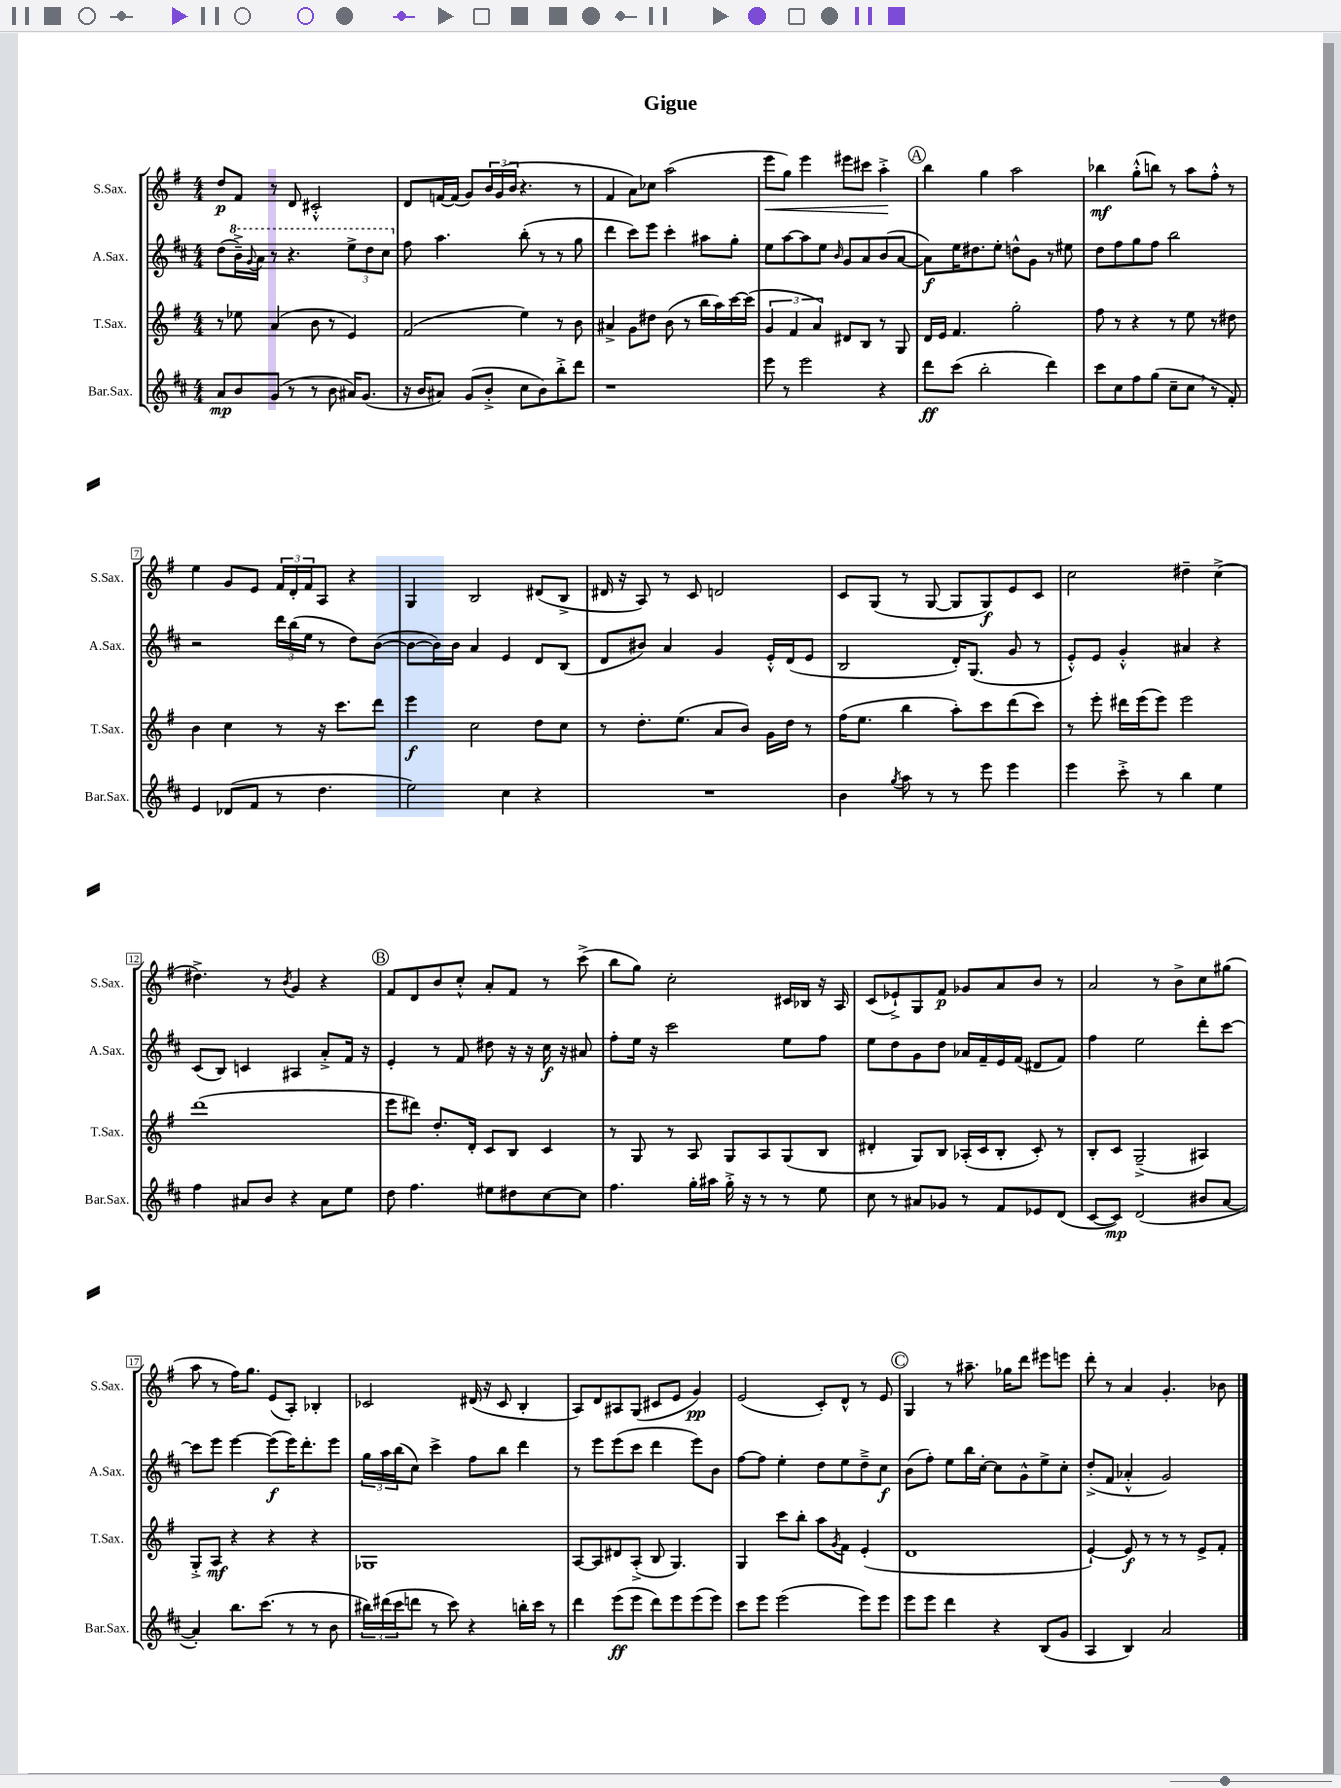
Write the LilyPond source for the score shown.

\header { title = "Gigue" }
<<
\new StaffGroup <<
\new Staff = "s0" \with { instrumentName = "S.Sax." shortInstrumentName = "S.Sax." } {
    \clef treble \key g \major \numericTimeSignature \time 4/4
    d''8\p fis'8 r8 d'8 cis'2-.-^ |
    d'8 f'16~ f'16( g'8) \tuplet 3/2 { b'16 g'16( b'16 } r4. r8 |
    fis'4 a'8) ces''8 a''2( |
    e'''8\< g''8) e'''4 eis'''8 cis'''8 a''4-.->\! |
    \mark \markup { \circle "A" } b''4 g''4 a''2 |
    bes''4\mf g''8-.-^( b''8) r8 a''8 fis''8-.-^ r8 |
    e''4 g'8 e'8 \tuplet 3/2 { fis'16 d'16-. fis'16 } a8 r4 |
    g4 b2 dis'8( b8-> |
    dis'16 r16 a8) r8 c'8 d'2 |
    c'8 g8( r8 g8~ g8 g8\f) e'8 c'8 |
    c''2 dis''4-- c''4->( |
    dis''4.->) r8 \acciaccatura { b'8 } g'4 r4 |
    \mark \markup { \circle "B" } fis'8 d'8 b'8 c''8-.-^ a'8-. fis'8 r8 c'''8->( |
    b''8 g''8) c''2-. cis'16 bes16 r16 a16 |
    c'8( ees'8-!->) g8 fis'8\p ges'8 a'8 b'8 r8 |
    a'2 r8 b'8-> c''8 gis''8( |
    a''8 r8 fis''16) g''8. e'8( a8-.) bes4-. |
    ces'2 dis'16( r16 ces'8 b4-. |
    a8) d'8 ais8 g8( cis'8 e'8 g'4\pp) |
    e'2( c'8-.) d'8-^ r8 e'8 |
    \mark \markup { \circle "C" } g4 r8 ais''8.-- ges''16 d'''8 eis'''8 e'''8 |
    d'''8-. r8 a'4 g'4.-. bes'8 \bar "|." |
}
\new Staff = "s1" \with { instrumentName = "A.Sax." shortInstrumentName = "A.Sax." } {
    \clef treble \key d \major \numericTimeSignature \time 4/4
    d''8( \ottava #1 b''16--->) \appoggiatura { g''8 } a''16 r8 r4. \tuplet 3/2 { e'''8-> d'''8 cis'''8 \ottava #0 } |
    fis''8 a''4. b''8-.( r8 r8 g''8 |
    d'''4 cis'''8) e'''8 cis'''4-. ais''8 g''8-. |
    e''8 a''8~ a''8 e''8 \grace { b'16 } g'8 a'8 b'8( a'8~ |
    \mark \markup { \circle "A" } a'8\f) e''16 dis''8. e''8-. d''8-^ g'8 r8 eis''8 |
    d''8 fis''8 g''8 fis''8 b''2 |
    r2 \tuplet 3/2 { d'''16 b''16( e''16 } r8 d''8) b'8~( |
    b'8~ b'16) b'16 a'4 e'4 d'8 b8( |
    d'8 bis'8) a'4 g'4 e'16-.-^ d'16( e'8 |
    b2 d'16-.) g8.( g'8 r8 |
    e'8-.-^) e'8 g'4-.-^ ais'4 r4 |
    cis'8( b8) c'4 ais4 a'8-.-> fis'16 r16 |
    \mark \markup { \circle "B" } e'4-. r8 fis'8 dis''8 r16 r16 cis''16\f r16 ais'8 |
    fis''8-. e''16 r16 cis'''2 e''8 fis''8 |
    e''8 d''8 g'8 d''8 aes'16 fis'16-- e'16 fis'16( dis'8 fis'8) |
    fis''4 e''2 d'''8-. cis'''8~ |
    cis'''8 e'''8 e'''4~ e'''8\f( e'''16) d'''8.-. e'''8 |
    \tuplet 3/2 { g''16 a''16 b''16( } cis''8) cis'''4-> fis''8 b''8 d'''4 |
    r8 e'''8 e'''8( cis'''8 d'''4 e'''8) b'8 |
    fis''8~ fis''8 e''4-. d''8 e''8 d''8---> cis''8\f |
    \mark \markup { \circle "C" } b'8( fis''8-.) e''8 b''16 cis''16~-. cis''8 g'8-^ e''8-> cis''8-. |
    d''8-.->( fis'8 aes'4-.-^ g'2) \bar "|." |
}
\new Staff = "s2" \with { instrumentName = "T.Sax." shortInstrumentName = "T.Sax." } {
    \clef treble \key g \major \numericTimeSignature \time 4/4
    r8 ees''8 a'4( b'8 r8 e'4) |
    fis'2( e''4) r8 b'8 |
    ais'4-> g'8 dis''8 b'8( r8 b''16 a''16) c'''16~ c'''16( |
    \tuplet 3/2 { g'4 fis'4 a'4) } dis'8 b8 r8 g8 |
    \mark \markup { \circle "A" } d'16 e'16 fis'4. g''2-. |
    fis''8 r8 r4 r8 e''8 r8 dis''8 |
    b'4 c''4 r8 r16 c'''8. d'''8 |
    e'''4\f c''2 d''8 c''8 |
    r8 d''8.-. e''8.( a'8 b'8) g'16 d''16 r8 |
    fis''16( e''8. b''4 a''8-.) c'''8 d'''8( c'''8) |
    r8 e'''8-. dis'''16 e'''16( e'''8) e'''2 |
    d'''1( |
    \mark \markup { \circle "B" } e'''8 dis'''8) d''8.-. d'16-. c'8 b8 c'4 |
    r8 g8 r8 a8 g8 a8 g8( b8 |
    dis'4-. g8) b8 aes16-.( c'16 b8-. c'8-.) r8 |
    b8-. c'8 g2--->( ais4) |
    g8-.-> a8\mf r4 r4 r4 |
    ges1 |
    a8~ a8 dis'8 a8-.->( b8 g4.) |
    g4 c'''8 b''8-. a''8 \acciaccatura { g'8 } fis'8 e'4-.( |
    \mark \markup { \circle "C" } d'1 |
    e'4~-!) e'8\f r8 r8 r8 e'8-> fis'8-. \bar "|." |
}
\new Staff = "s3" \with { instrumentName = "Bar.Sax." shortInstrumentName = "Bar.Sax." } {
    \clef treble \key d \major \numericTimeSignature \time 4/4
    a'8\mp b'8 g'8( r8 r8 b'8 ais'16) g'8.( |
    r16 b'16 ais'8) g'8( b'8-.-> cis''8 b'8) b''8-.-> d'''8 |
    r1 |
    e'''8 r8 e'''2 r4 |
    \mark \markup { \circle "A" } d'''8\ff cis'''8( b''2-. d'''4) |
    cis'''8 cis''8 fis''8 g''8( cis''8-- cis''8 \breathe r8 fis'8-.) |
    e'4 des'8( fis'8 r8 d''4. |
    e''2) cis''4 r4 |
    R1 |
    b'4 \acciaccatura { g''8 } a''8 r8 r8 e'''8 e'''4 |
    e'''4 cis'''8-.-> r8 b''4 e''4 |
    fis''4 ais'8 b'8 r4 ais'8 e''8 |
    \mark \markup { \circle "B" } d''8 fis''4. eis''8 dis''8 cis''8~ cis''8 |
    fis''4. g''16-. ais''16 g''16-.-> r16 r8 r8 e''8 |
    cis''8 r8 ais'8 ges'8 r8 fis'8 ees'8 d'8( |
    cis'8~ cis'8\mp) d'2( bis'8 a'8~ |
    a'4-.) b''8. cis'''8.( r8 r8 b'8 |
    \tuplet 3/2 { bis''16) dis'''16( cis'''16 } d'''8 r8 cis'''8) r4 b''16-. cis'''16 r8 |
    d'''4 e'''8\ff( e'''8 d'''8) e'''8 e'''8( e'''8) |
    cis'''8 e'''8 e'''2( e'''8) e'''8 |
    \mark \markup { \circle "C" } e'''8 e'''8 d'''4 r4 b8( g'8 |
    a4 b4) a'2 \bar "|." |
}
>>
>>
\layout { \context { \Score \override BarNumber.stencil = #(make-stencil-boxer 0.1 0.3 ly:text-interface::print) } }
